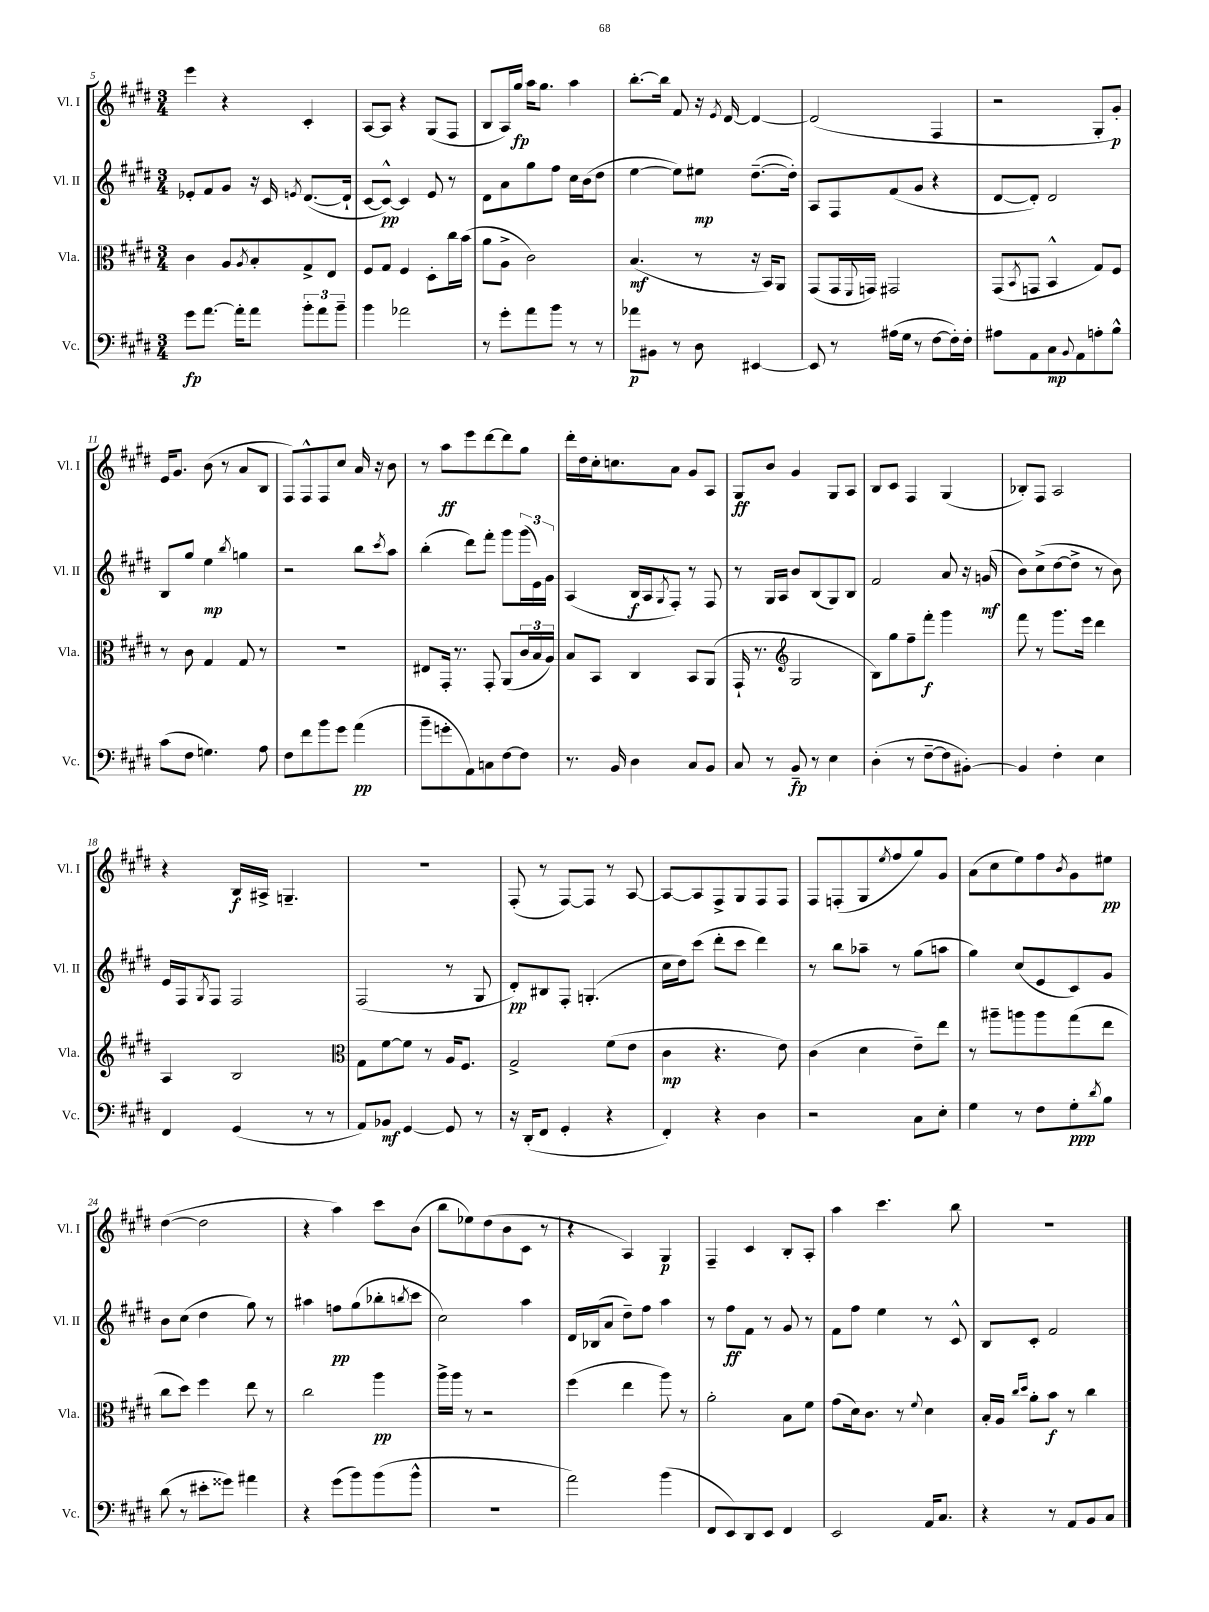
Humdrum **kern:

**kern	**dynam	**kern	**dynam	**kern	**dynam	**kern	**dynam
*part4	*part4	*part3	*part3	*part2	*part2	*part1	*part1
*staff4	*staff4	*staff3	*staff3	*staff2	*staff2	*staff1	*staff1
*I"Vc.	*	*I"Vla.	*	*I"Vl. II	*	*I"Vl. I	*
*I'Vc.	*	*I'Vla.	*	*I'Vl. II	*	*I'Vl. I	*
*clefF4	*	*clefC3	*	*clefG2	*	*clefG2	*
*k[f#c#g#d#]	*	*k[f#c#g#d#]	*	*k[f#c#g#d#]	*	*k[f#c#g#d#]	*
*M3/4	*	*M3/4	*	*M3/4	*	*M3/4	*
=5	=5	=5	=5	=5	=5	=5	=5
8g#\L	fp	4c#\	.	8e-X'/L	.	4eee\	.
[8.a\J	.	.	.	8f#/	.	.	.
.	.	8A/L	.	8g#/J	.	4r	.
16a'\KL]	.	.	.	.	.	.	.
.	.	8qA/	.	.	.	.	.
8a\J	.	8B'/	.	16r	.	.	.
.	.	.	.	16c#/	.	.	.
.	.	.	.	8qen/	.	.	.
12b'\L	.	8G#^/	.	([8.d#/L	.	4c#'/	.
12a\	.	.	.	.	.	.	.
.	.	8E/J	.	.	.	.	.
12b~\J	.	.	.	.	.	.	.
.	.	.	.	16d#`/Jk]	.	.	.
=6	=6	=6	=6	=6	=6	=6	=6
4b\	.	8F#/L	.	[8c#/L	.	[8A/L	.
.	.	8G#/J	.	8c#^^/J_)	pp	8A/J]	.
2a-X\	.	4F#/	.	4c#/]	.	4r	.
.	.	8D#'\L	.	8e/	.	(8G#/L	.
.	.	16cc#\L	.	8r	.	8F#/J	.
.	.	(16b\JJ	.	.	.	.	.
=7	=7	=7	=7	=7	=7	=7	=7
8r	.	8a\L	.	8d#\L	.	8B/L	.
8g#'\L	.	8A^\J	.	8a\	.	16A/L)	.
.	.	.	.	.	.	16gg#/JJ	fp
8a\	.	2c#\)	.	8gg#\	.	16aa\KL	.
.	.	.	.	.	.	8.gg#\J	.
8b\J	.	.	.	8ff#\J	.	.	.
8r	.	.	.	16cc#\LL	.	4aa\	.
.	.	.	.	(16b\J	.	.	.
8r	.	.	.	8dd#\J	.	.	.
=8	=8	=8	=8	=8	=8	=8	=8
8a-X\L	p	(4.B/	mf	[4ee\	.	[8.bb'\L	.
8BB#X\J	.	.	.	.	.	.	.
.	.	.	.	.	.	16bb\Jk]	.
8r	.	.	.	8ee\L])	.	8f#/	.
8D#\	.	8r	.	8ee#X\J	mp	16r	.
.	.	.	.	.	.	8qe/	.
.	.	.	.	.	.	[16d#/	.
[4EE#X/	.	16r	.	([8.dd#~\L	.	4d#/_	.
.	.	16BB/KL)	.	.	.	.	.
.	.	8AA/J	.	.	.	.	.
.	.	.	.	16dd#'\Jk])	.	.	.
=9	=9	=9	=9	=9	=9	=9	=9
8EE#/]	.	(8GG#/L	.	8A/L	.	(2d#/]	.
8r	.	16GG#/L	.	8F#/	.	.	.
.	.	8qqFF#/	.	.	.	.	.
.	.	16GGn/JJ)	.	.	.	.	.
(16A#X\LL	.	2GG#X/	.	(8f#/	.	.	.
16G#\JJ	.	.	.	.	.	.	.
8r	.	.	.	8g#/J	.	.	.
[8F#\L	.	.	.	4r	.	4F#/	.
16F#'\L])	.	.	.	.	.	.	.
16F#'\JJ	.	.	.	.	.	.	.
=10	=10	=10	=10	=10	=10	=10	=10
8A#X\L	.	(8GG#/L	.	[8d#/L	.	2r	.
.	.	8qBB/	.	.	.	.	.
8AA\	.	8GGn/J	.	8d#'/J])	.	.	.
8C#\	mp	4BB^^/	.	2d#/	.	.	.
8qqBB/	.	.	.	.	.	.	.
8AA\	.	.	.	.	.	.	.
8An'\	.	8G#/L)	.	.	.	8G#'/L	.
8B^^\J	.	8F#/J	.	.	.	8g#'/J)	p
!!LO:LB:g=z
=11	=11	=11	=11	=11	=11	=11	=11
(8c#\L	.	8r	.	8B/L	.	16e/KL	.
.	.	.	.	.	.	8.g#/J	.
8F#\J	.	8c#\	.	8gg#/J	.	.	.
4.Gn\)	.	4G#/	.	4ee\	mp	(8b\	.
.	.	.	.	.	.	8r	.
.	.	.	.	8qbb/	.	.	.
.	.	8G#/	.	4ggn\	.	8a/L	.
8A\	.	8r	.	.	.	8B/J	.
=12	=12	=12	=12	=12	=12	=12	=12
8F#\L	.	2.r	.	2r	.	8F#/L)	.
8f#\	.	.	.	.	.	8F#^^/	.
8b\	.	.	.	.	.	8F#/	.
8g#\J	.	.	.	.	.	8cc#/J	.
(4a\	pp	.	.	8bb\L	.	16a/	.
.	.	.	.	.	.	16r	.
.	.	.	.	8qccc#/	.	.	.
.	.	.	.	8aa\J	.	8b\	.
=13	=13	=13	=13	=13	=13	=13	=13
8b~\L	.	8E#X/L	.	(4bb'\	.	8r	.
8gn'\	.	16GG#'/Jk	.	.	.	8aa\L	ff
.	.	8.r	.	.	.	.	.
8AA\)	.	.	.	8ddd#\L)	.	8eee\	.
8Cn\	.	8GG#'/	.	8fff#'\J	.	[8ddd#\	.
[8F#\	.	(8AA/L	.	8ggg#\L	.	8ddd#\]	.
8F#\J]	.	24c#/L	.	(24ggg#\L	.	8gg#\J	.
.	.	24B/	.	24e\)	.	.	.
.	.	24A/JJ)	.	24g#\JJ	.	.	.
=14	=14	=14	=14	=14	=14	=14	=14
8.r	.	8B/L	.	(4A/	.	16ddd#'\LL	.
.	.	.	.	.	.	16dd#\	.
.	.	8BB/J	.	.	.	16cc#'\J	.
16BB/	.	.	.	.	.	8.ccn\	.
4D#\	.	4C#/	.	16B/LL	f	.	.
.	.	.	.	16A/J	.	.	.
.	.	.	.	8qG#/	.	.	.
.	.	.	.	8F#'/J)	.	8a\J	.
8C#/L	.	8BB/L	.	8r	.	8g#/L	.
8BB/J	.	(8AA/J	.	8F#/	.	8A/J	.
=15	=15	=15	=15	=15	=15	=15	=15
8C#/	.	16GG#`/	.	8r	.	8G#/L	ff
.	.	8.r	.	.	.	.	.
8r	.	.	.	16G#/LL	.	8b/J	.
.	.	.	.	16A/JJ	.	.	.
*	*	*clefG2	*	*	*	*	*
8BB~/	fp	2G#/	.	8b/L	.	4g#/	.
8r	.	.	.	(8B/	.	.	.
4E\	.	.	.	8G#/)	.	8G#/L	.
.	.	.	.	8B/J	.	8A/J	.
=16	=16	=16	=16	=16	=16	=16	=16
(4D#'\	.	8B\L)	.	2f#/	.	8B/L	.
.	.	8gg#\	.	.	.	8c#/J	.
8r	.	8ff#~\	.	.	.	4F#/	.
[8F#~\L	.	8fff#'\J	f	.	.	.	.
8F#\]	.	4ggg#\	.	8a/	.	(4G#/	.
[8BB#X'\J)	.	.	.	16r	.	.	.
.	.	.	.	(16gn/	mf	.	.
=17	=17	=17	=17	=17	=17	=17	=17
4BB#/]	.	8fff#\	.	8b\L)	.	8B-X'/L)	.
.	.	8r	.	(8cc#^\	.	8F#/J	.
4F#'\	.	8.ggg#\L	.	[8dd#\	.	2A/	.
.	.	.	.	8dd#^\J]	.	.	.
.	.	16eee\Jk	.	.	.	.	.
4E\	.	4ddd#\	.	8r	.	.	.
.	.	.	.	8b\)	.	.	.
!!LO:LB:g=z
=18	=18	=18	=18	=18	=18	=18	=18
4FF#/	.	4A/	.	16e/LL	.	4r	.
.	.	.	.	16F#/J	.	.	.
.	.	.	.	8qG#/	.	.	.
.	.	.	.	8F#/J	.	.	.
(4GG#/	.	2B/	.	2F#/	.	16B/LL	f
.	.	.	.	.	.	16A#X^/JJ	.
.	.	.	.	.	.	4.Gn~/	.
8r	.	.	.	.	.	.	.
8r	.	.	.	.	.	.	.
=19	=19	=19	=19	=19	=19	=19	=19
*	*	*clefC3	*	*	*	*	*
8AA/L)	.	8G#\L	.	(2F#/	.	2.r	.
8BB-X/J	mf	[8f#\	.	.	.	.	.
[4GG#/	.	8f#\J]	.	.	.	.	.
.	.	8r	.	.	.	.	.
8GG#/]	.	16A/KL	.	8r	.	.	.
.	.	8.F#/J	.	.	.	.	.
8r	.	.	.	8G#/	.	.	.
=20	=20	=20	=20	=20	=20	=20	=20
16r	.	2G#^/	.	8d#'/L)	pp	(8F#'/	.
(16DD#'/KL	.	.	.	.	.	.	.
8FF#/J	.	.	.	8B#X/	.	8r	.
4GG#'/	.	.	.	8F#'/J	.	[8F#/L)	.
.	.	.	.	(4.Gn'/	.	8F#/J]	.
4r	.	(8f#\L	.	.	.	8r	.
.	.	8e\J	.	.	.	[8A/	.
=21	=21	=21	=21	=21	=21	=21	=21
4FF#'/)	.	4c#\	mp	16cc#\LL	.	8A/L_	.
.	.	.	.	16dd#\J)	.	.	.
.	.	.	.	(8ccc#\J	.	8A/]	.
4r	.	4.r	.	8ddd#'\L	.	8F#^/	.
.	.	.	.	8ccc#\J	.	8G#/	.
4D#\	.	.	.	4ddd#\)	.	8F#/	.
.	.	8e\)	.	.	.	8F#/J	.
=22	=22	=22	=22	=22	=22	=22	=22
2r	.	(4c#\	.	8r	.	8F#/L	.
.	.	.	.	8bb\L	.	(8Fn'/	.
.	.	4d#\	.	8aa-X~\J	.	8G#/	.
.	.	.	.	.	.	8qee/	.
.	.	.	.	8r	.	8ff#/	.
8C#\L	.	8e~\L)	.	(8gg#\L	.	8gg#/)	.
8E'\J	.	8ee\J	.	8aan\J	.	8g#/J	.
=23	=23	=23	=23	=23	=23	=23	=23
4G#\	.	8r	.	4gg#\)	.	(8a\L	.
.	.	8aa#X~\L	.	.	.	8cc#\	.
8r	.	8aan\	.	(8cc#/L	.	8ee\)	.
8F#\L	.	8aa\	.	8e/	.	8ff#\	.
.	.	.	.	.	.	8qb/	.
8G#'\	ppp	(8gg#\	.	8c#/)	.	8g#\	.
8qd#/	.	.	.	.	.	.	.
8B\J	.	8ee\J	.	8g#/J	.	8ee#X\J	pp
!!LO:LB:g=z
=24	=24	=24	=24	=24	=24	=24	=24
(8d#\	.	8cc#\L	.	8b\L	.	([4dd#\	.
8r	.	8dd#\J)	.	(8cc#\J	.	.	.
8e#X'\L	.	4ff#\	.	4dd#\	.	2dd#\]	.
8g##X\J)	.	.	.	.	.	.	.
4a#X\	.	8ee\	.	8gg#\)	.	.	.
.	.	8r	.	8r	.	.	.
=25	=25	=25	=25	=25	=25	=25	=25
4r	.	2cc#\	.	4aa#X\	.	4r	.
(8g#\L	.	.	.	8ffn\L	pp	4aa\)	.
8b\)	.	.	.	(8gg#\	.	.	.
(8b\	.	4aa\	pp	8bb-X'\	.	8ccc#\L	.
.	.	.	.	8qbbn/	.	.	.
8b^^\J	.	.	.	8ccc#\J	.	(8b\J	.
=26	=26	=26	=26	=26	=26	=26	=26
2.r	.	16aa^\LL	.	2cc#\)	.	8bb\L	.
.	.	16aa\JJ	.	.	.	.	.
.	.	8r	.	.	.	8ee-X\)	.
.	.	2r	.	.	.	(8dd#\	.
.	.	.	.	.	.	8b\	.
.	.	.	.	4aa\	.	8c#\J	.
.	.	.	.	.	.	8r	.
=27	=27	=27	=27	=27	=27	=27	=27
2a\)	.	(4ff#\	.	16d#/LL	.	4r	.
.	.	.	.	(16B-X/J	.	.	.
.	.	.	.	8a/J	.	.	.
.	.	4ee\	.	8dd#~\L)	.	4A/)	.
.	.	.	.	8ff#\J	.	.	.
(4b\	.	8aa\)	.	4aa\	.	4G#/	p
.	.	8r	.	.	.	.	.
=28	=28	=28	=28	=28	=28	=28	=28
8FF#/L	.	2a'\	.	8r	.	4F#~/	.
8EE/)	.	.	.	8ff#\L	ff	.	.
8DD#/	.	.	.	8f#\J	.	4c#/	.
8EE/J	.	.	.	8r	.	.	.
4FF#/	.	8B\L	.	8g#/	.	8B'/L	.
.	.	8f#\J	.	8r	.	8A'/J	.
=29	=29	=29	=29	=29	=29	=29	=29
2EE/	.	(8g#\L	.	8f#\L	.	4aa\	.
.	.	16d#\k)	.	8ff#\J	.	.	.
.	.	8.c#\J	.	.	.	.	.
.	.	.	.	4ee\	.	4.ccc#\	.
.	.	8r	.	.	.	.	.
.	.	8qqf#/	.	.	.	.	.
16AA/KL	.	4d#\	.	8r	.	.	.
8.C#/J	.	.	.	.	.	.	.
.	.	.	.	8c#^^/	.	8bb\	.
=30	=30	=30	=30	=30	=30	=30	=30
4r	.	16B'/LL	.	8B/L	.	2.r	.
.	.	16A/JJ	.	.	.	.	.
.	.	16qqcc#/LL	.	.	.	.	.
.	.	16qqdd#/JJ	.	.	.	.	.
.	.	8a'\L	.	8c#'/J	.	.	.
8r	.	8b\J	f	2f#/	.	.	.
8AA/L	.	8r	.	.	.	.	.
8BB/	.	4cc#\	.	.	.	.	.
8C#/J	.	.	.	.	.	.	.
==	==	==	==	==	==	==	==
*-	*-	*-	*-	*-	*-	*-	*-
